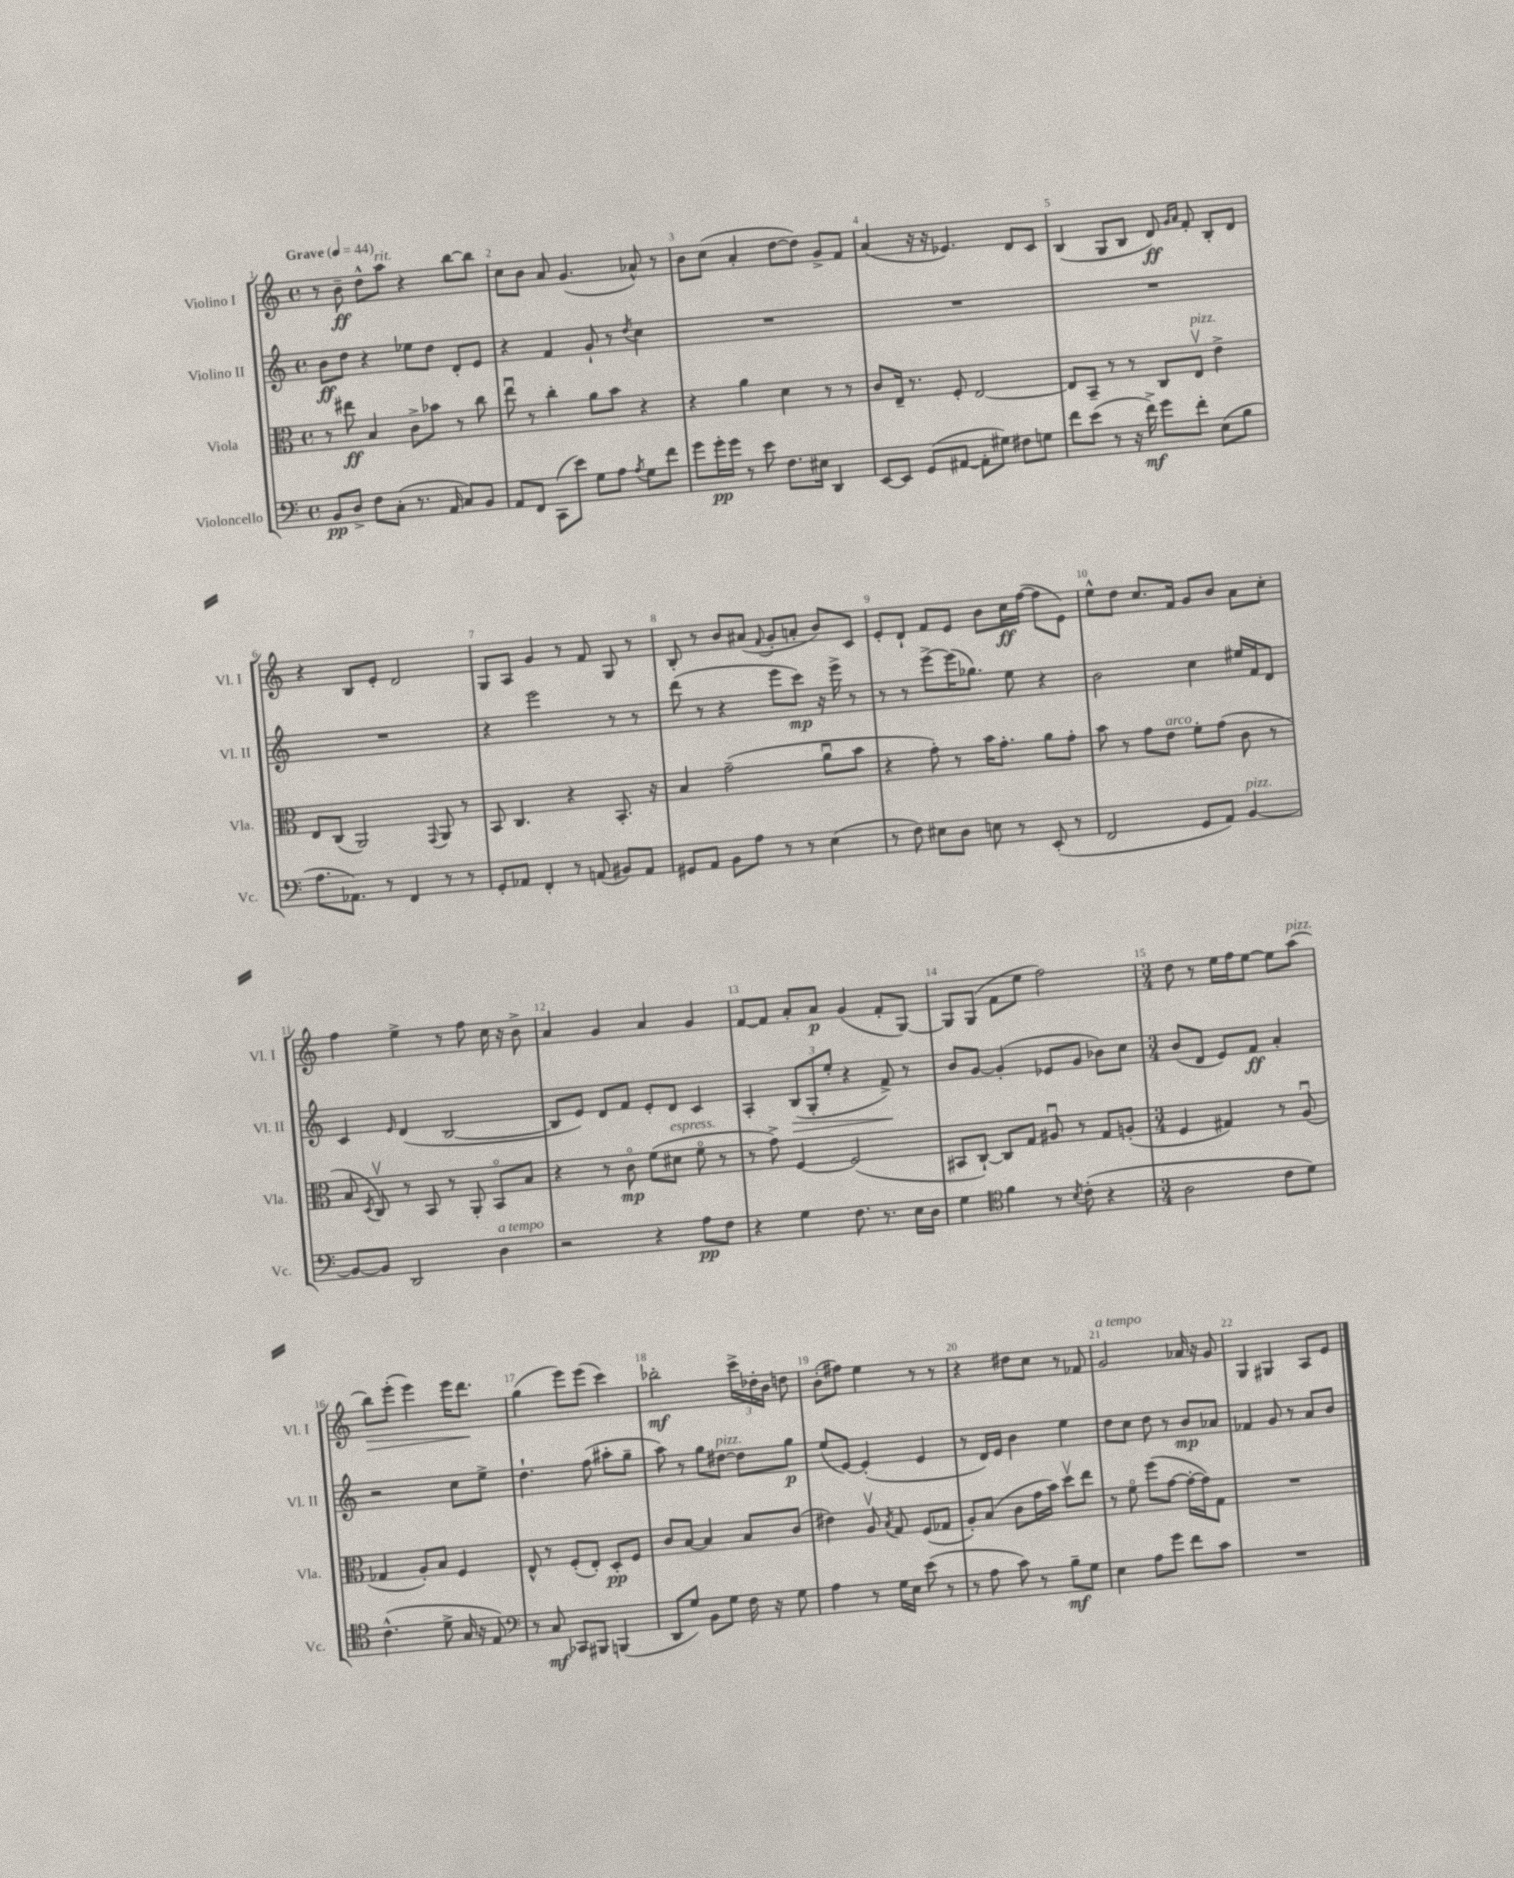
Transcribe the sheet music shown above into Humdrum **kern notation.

**kern	**kern	**kern	**kern
*staff4	*staff3	*staff2	*staff1
*clefF4	*clefC3	*clefG2	*clefG2
*k[]	*k[]	*k[]	*k[]
*M4/4	*M4/4	*M4/4	*M4/4
*met(c)	*met(c)	*met(c)	*met(c)
*MM44	*MM44	*MM44	*MM44
8BB/L	8r	8b\L	8r
8D^/J	8ee#\	8dd\J	8b~\
8F\L	4B/	4r	8dd^^\L
(8C'\J	.	.	8aa\J
8.r	8c^\L	8ee-\L	4r
.	8b-\J	8dd\J	.
16AA/	.	.	.
8C/L)	8r	8d'/L	[8bb\L
8BB/J	8cc\	8e/J	8bb\]J
=	=	=	=
8AA/L	8eeu\	4r	8cc\L
8FF/J	8r	.	8b\J
(8CC\L	4cc'\	4f/	8a/
8e\J)	.	.	(4.g/
8G\L	8a\L	8g`/	.
8A\J	8b\J	8r	.
8qA/	.	8qdd/	.
8G\L	4r	4cc\	8a-^^/)
8f\J	.	.	8r
=	=	=	=
8g\L	4r	1r	8b\L
16g'\L	.	.	(8cc\J
16g\JJ	.	.	.
8r	4a\	.	4a'/
8e\	.	.	.
8.F\L	4d\	.	[8dd\L
.	.	.	8dd\]J)
16E#\Jk	.	.	.
4DD/	8r	.	8g^/L
.	8r	.	8f/J
=	=	=	=
[8EE/L	8c/L	1r	(4a/
8EE/]J	16E~/Jk	.	.
.	8.r	.	.
(8GG/L	.	.	16r
.	.	.	16r
[8AA#/J	8F'/	.	4.e-/)
8AA#'\]L	[2E/	.	.
8G#\J)	.	.	.
8F#\L	.	.	8d/L
8G\J	.	.	8c/J
=	=	=	=
8f\L	8E/]L	1r	(4B/
(8e\J	8BB~/J	.	.
8r	8r	.	8G/L
16r	8r	.	8B/J
16f^\)	.	.	.
8g\L	8C/L	.	8d/)
.	.	.	16qqg/LL
.	.	.	16qqa/JJ
8f'\J	8Ev/J	.	8f'/
(8E\L	4e^\	.	8B'/L
8B\J	.	.	8d/J
=	=	=	=
8.A\L	8E/L	1r	4r
.	(8C/J	.	.
8.AA-\J)	.	.	.
.	2AA/)	.	8B/L
8r	.	.	8e'/J
4FF/	.	.	2d/
.	8qqGG/	.	.
8r	8AA/	.	.
8r	8r	.	.
=	=	=	=
8GG'/L	8BB/	4r	8G/L
8AA-/J	4.C/	.	8A/J
4FF'/	.	2eee\	4g/
8r	4r	.	8r
(8AA/	.	.	8f/
8BB#/L)	8.BB'/	8r	8G/
8AA/J	.	8r	8r
.	16r	.	.
=	=	=	=
8GG#/L	4B/	(8ddd\	8B'/
8AA/J	.	8r	8r
8BB\L	(2g~\	4r	8b/L
8A\J	.	.	(8a#/J
.	.	.	8qqf/
8r	.	8eee\L	8g'/L
8r	.	8ccc\J)	8a'/J
(4E\	8au\L	16r	8b/L)
.	.	16eee^\	.
.	8b\J	8r	8c/J
=	=	=	=
8r	4r	8r	8e'/L
8F\)	.	8r	8d`/J
8E#\L	8g'\)	[8eee^\L	8f/L
8D\J	8r	(16eee\]K	8e/J
.	.	8.gg-\J)	.
8E\	16b\LK	.	8b\L
.	8.g'\J	.	.
8r	.	8ee\	16cc\L
.	.	.	([16ff\JJ
(8EE'/	8a\L	4r	8ff\]L
8r	8g'\J	.	8e\J)
=	=	=	=
2FF/	8b\	2b\	8ee^^\L
.	8r	.	8dd\J
.	8g\L	.	8.cc/L
.	8e\J	.	.
.	.	.	16f/Jk
8GG/L	8f'\L	4cc\	8g/L
8AA/J)	(8g\J	.	8b/J
[4BB/	8c\	16ee#/LL	8a\L
.	.	16f/J	.
.	8r	8d/J	8cc'\J
=	=	=	=
8BB/_L	8B/	4c/	4ff\
.	8qD/	.	.
8BB/]J	8Cv/)	.	.
.	.	16qqe/	.
2DD/	8r	(4d/	4ee^\
.	8BB/	.	.
.	8r	[2B/	8r
.	8AA'/	.	8ff\
4D\	8BBo/L	.	16cc\
.	.	.	16r
.	8B/J	.	8b^\
=	=	=	=
2r	4r	8B/]L	4a/
.	.	8e/J)	.
.	8r	8d/L	4g/
.	8co\	8f/J	.
4r	(8f\L	8e'/L	4a/
.	8d#\J	8d/J	.
8A\L	8fo\	4c/	4g/
8F\J	8r	.	.
=	=	=	=
4r	8r	4A'/	[8f/L
.	8g^\)	.	8f/]J
4G\	[4F/	(12B/L	8a'/L
.	.	12G'/	.
.	.	.	8a/J
.	.	12ee'/J	.
8.F\	(2F/]	4r	(4g/
8.r	.	.	.
.	.	8f^/)	8f'/L
16E\LL	.	8r	[8G/J)
16D\JJ	.	.	.
=	=	=	=
4G\	8BB#/L	8b/L	8G/]L
.	[8C`/J)	[8g/J	(8G/J
*clefC4	*	*	*
4f\	8C/]L	(4g'/]	8f\L
.	8G/J	.	8ee\J
8r	8A#u/	8e-/L	2ff\)
8qB/	.	.	.
(8c'\	8r	8g/J	.
4r	8G/L	8b-\L)	.
.	(8A'/J	8cc\J	.
=	=	=	=
*M3/4	*M3/4	*M3/4	*M3/4
2A\	4F/	(8b/L	8dd\
.	.	8d/J	8r
.	4G#/)	8e/L)	16ee\LL
.	.	.	16ff\J
.	.	8f/J	[8ee\J
8c\L	8r	4a'/	8ee\]L
8d\J)	(8Au/	.	(8aa\J
=	=	=	=
(4.c^^\	4G-/	2r	8bb\L)
.	.	.	(8eee'\J
.	8A'/L)	.	4eee\)
8d^\	8B/J	.	.
16G/	4F/	8cc\L	16eee\LK
16r	.	.	8.ddd\J
8E/)	.	8ee^\J	.
=	=	=	=
*clefF4	*	*	*
8r	8E^^/	4.dd`\	(4gg\
8C/	8r	.	.
8CC-/L	(8F'/L	.	8eee\L)
8BBB#/J	8E'/J)	(8ff\	(8eee\J
(4BBB/	8D'/L	8aa#'\L	4ccc\)
.	8F/J	8gg~\J	.
=	=	=	=
8DD/L	8c/L	8aa\)	2bb-'\
8G/J)	[8B/J	8r	.
8BB\L	4B/]	8gg\L	.
8G\J	.	[8dd#\J	.
16F\	8B/L	8dd#\]L	24ccc^\LL
.	.	.	24dd-'\
16r	.	.	.
.	.	.	24b\JJ
8G\	(8c/J	8gg\J	8dd\
=	=	=	=
4A\	4e#\)	(8ee/L	(8b'\L
.	.	[8e/J)	8ff#\J)
8r	8Av/	(4e'/]	4ee\
.	8qB/	.	.
16G\LL	8G/	.	.
16E\JJ	.	.	.
(8e\	(8F/L	4e/	8r
8r	8G-/J	.	8r
=	=	=	=
8r	8A'/L)	8r	4r
8A\	(8B/J	16d/LL)	.
.	.	16e/JJ	.
8c\)	8c\L	4b\	8dd#\L
8r	16g\L	.	8cc\J
.	16b\JJ)	.	.
8B~\L	8ddv\L	4ee\	8r
8G\J	8ee\J	.	8f-/
=	=	=	=
4E\	8r	8dd\L	2g/
.	8fo\	8cc\J	.
8A\L	(8ff\L	8dd\	.
8g\J	[8g\J	8r	.
8f\L	16g'\_LL	8b/L	16a-/
.	16g\]J)	.	16r
8c\J	8G\J	8a-/J	8g/
=	=	=	=
2.r	2.r	4f-/	4G/
.	.	8g/	4G#/
.	.	8r	.
.	.	8a/L	8A/L
.	.	8b/J	8e/J
==	==	==	==
*-	*-	*-	*-
